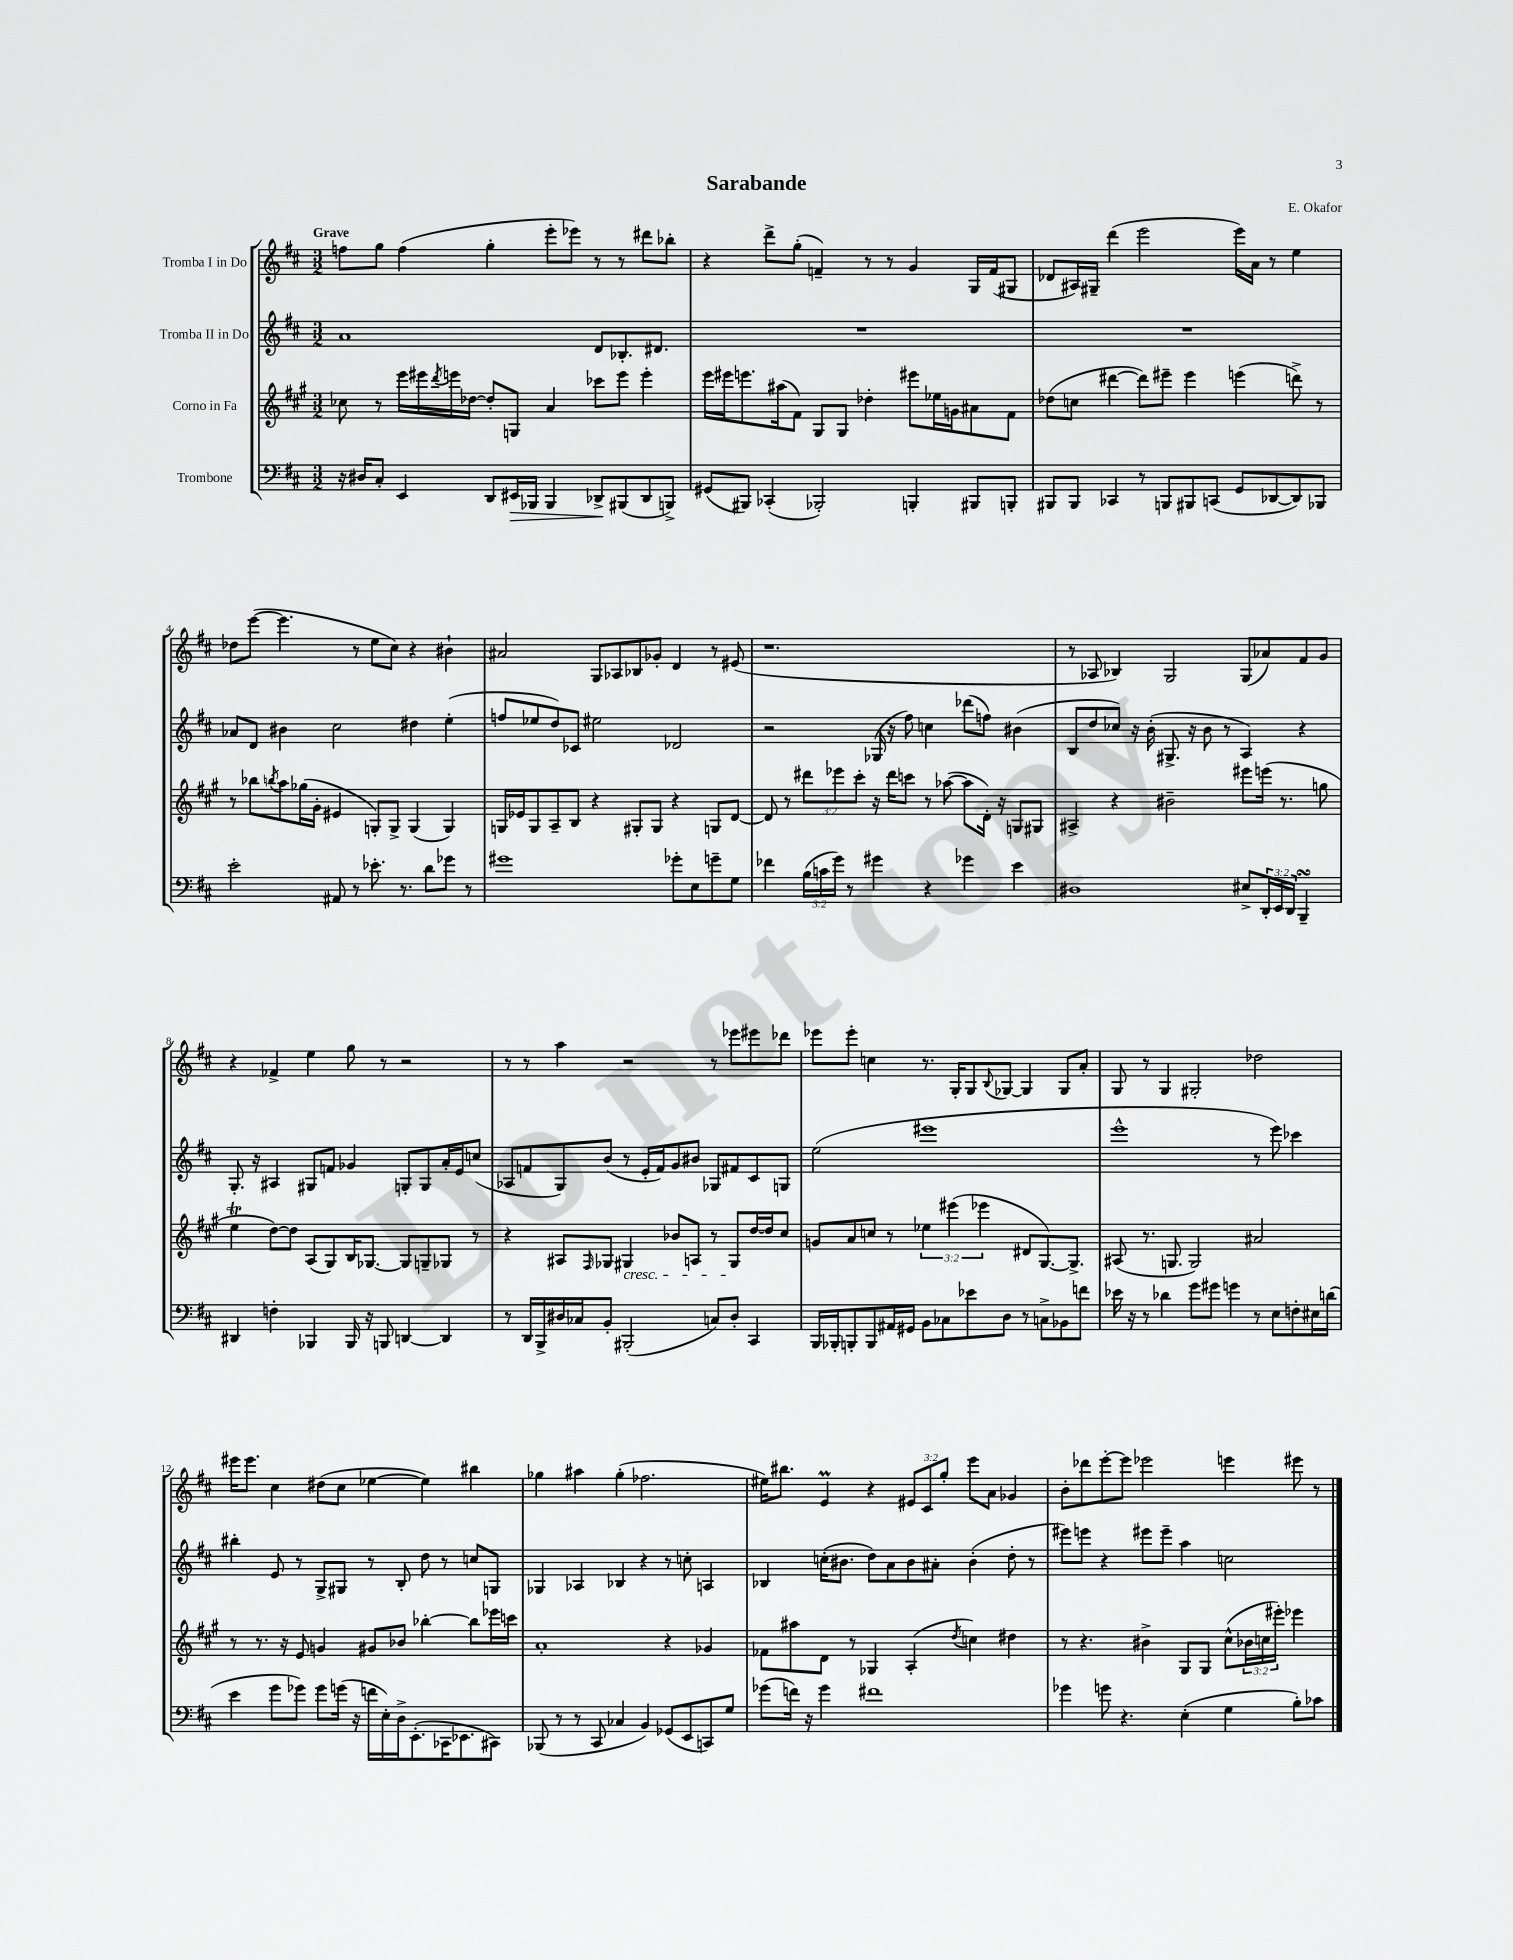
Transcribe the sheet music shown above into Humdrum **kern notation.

**kern	**kern	**kern	**kern
*staff4	*staff3	*staff2	*staff1
*clefF4	*clefG2	*clefG2	*clefG2
*k[f#c#]	*k[f#c#g#]	*k[f#c#]	*k[f#c#]
*M3/2	*M3/2	*M3/2	*M3/2
16r	8cc-	1a	8ff
16D#	.	.	.
8C#'	8r	.	8gg
4EE	16eee	.	(4ff
.	16eee#	.	.
.	8qddd	.	.
.	16eee	.	.
.	[16dd-	.	.
8DD	8dd-']	.	4gg'
16EE#	8G	.	.
16BBB-	.	.	.
4BBB-	4a	.	8eee'
.	.	.	8eee-)
8DD-^	8ccc-	8d	8r
(8BBB#	8eee	8.B-'	8r
8DD-	4eee'	.	8ddd#
.	.	8.d#	.
8BBB^)	.	.	8bb-'
=	=	=	=
(8GG#	16eee	1.r	4r
.	16eee#	.	.
8BBB#)	8.eee	.	.
(4CC-'	.	.	8ddd^
.	(16aa#	.	.
.	8f#)	.	(8gg'
2BBB-')	8G#	.	4f~)
.	8G#	.	.
.	4dd-'	.	8r
.	.	.	8r
4BBB'	8eee#	.	4g
.	16ee-	.	.
.	16g	.	.
8BBB#	8a#	.	16G
.	.	.	(16f
8BBB'	8f#	.	8G#
=	=	=	=
8BBB#	(8dd-	1.r	8d-
8BBB#	8cc	.	16A#)
.	.	.	16G#~
4CC-	[4ddd#	.	(4ddd
8r	8ddd#])	.	2eee
8BBB	8eee#~	.	.
8BBB#	4eee#	.	.
(8CC	.	.	.
8GG	(4eee	.	16eee)
.	.	.	16a
[8DD-	.	.	8r
8DD-])	8ddd^)	.	4ee
8BBB-	8r	.	.
=	=	=	=
2e'	8r	8a-	8dd-
.	8bb-	8d	([8eee
.	8qbb	.	.
.	8aa	4b#	4.eee]
.	(16gg-	.	.
.	16g#'	.	.
8AA#	4e#	2cc#	.
8r	.	.	8r
8.e-'	8G')	.	8ee
.	8G^	.	8cc#)
8.r	.	.	.
.	(4G	4dd#	4r
8d	.	.	.
8g-	4G)	(4ee'	4b#`
8r	.	.	.
=	=	=	=
1g#	16G	8ff	2a#
.	16e-	.	.
.	8G	8ee-	.
.	8A~	8dd)	.
.	8B	8c-	.
.	4r	2ee#	8G
.	.	.	8A-
.	8G#'	.	8B-
.	8G#	.	8g-'
8g-'	4r	2d-	4d
8E	.	.	.
8g~	8G	.	8r
8G	[8d	.	(8e#
=	=	=	=
4f-	8d]	2r	1.r
.	8r	.	.
(24B	12ddd#	.	.
24c	.	.	.
24g)	12eee-	.	.
8r	.	.	.
.	12ccc#'	.	.
4g#	16r	(16G-	.
.	16ddd#	16r	.
.	8ccc	8ff#)	.
4r	8r	4cc	.
.	([8aa-	.	.
4g-	8aa-]	(8ddd-	.
.	16d')	8ff)	.
.	16r	.	.
4e	8G	(4b#	.
.	8G#	.	.
=	=	=	=
1D#	4A#^	8B	8r
.	.	8dd	8A-
.	4r	8cc-)	4B-)
.	.	16r	.
.	.	(16b'	.
.	2b#~	8.G#^	2G
.	.	16r	.
.	.	8b	.
.	.	8r	.
8E#^	8eee#	4A)	(8G
24DD'	(16eee	.	8a-)
24EE	.	.	.
.	8.r	.	.
24DD	.	.	.
4BBB~	.	4r	8f#
.	8gg	.	8g
=	=	=	=
4DD#	4ee	8.G'	4r
.	.	16r	.
4F'	[8dd)	4A#	4f-^
.	8dd]	.	.
4BBB-	(8A	8G#	4ee
.	8G#)	8f	.
16BBB-	16B	4g-	8gg
16r	[8.G-	.	.
8BBB	.	.	8r
[4DD	8G-]	8G'	2r
.	8G~	8G	.
4DD]	8G-	16a'	.
.	.	16e	.
.	8r	(8cc	.
=	=	=	=
8r	4r	8A-	8r
16DD	.	8f	8r
16BBB^	.	.	.
16D#	8A#	8G)	4aa
16C-	.	.	.
.	16qqF#	.	.
8BB'	8G-	(8b	.
(2BBB#'	4G#	8r	2r
.	.	16e'	.
.	.	16f)	.
.	8b-	8g	.
.	8A	8b#	.
8C)	8r	8G-	8r
8D#'	8G#	8f#	8eee-
4CC#	[16dd	8c#	8eee#
.	16dd]	.	.
.	8cc#	8G	8ddd-
=	=	=	=
16BBB	8g	(2ee	8eee-
16BBB-'	.	.	.
8BBB'	8a	.	8eee-'
8BBB	8cc	.	4cc
16AA#	8r	.	.
16GG#	.	.	.
8BB	6ee-	1eee#	8.r
8C-	.	.	.
.	(6eee#	.	.
.	.	.	16G'
8e-	.	.	8G
.	6eee-	.	.
.	.	.	8qqB
8D	.	.	[8G-
8r	8d#	.	4G-]
8C^	[8.G#)	.	.
8BB-	.	.	8G-
.	8.G#^]	.	.
8f	.	.	8a'
=	=	=	=
16e-	(8A#	1eee^^	8G
16r	.	.	.
8r	8.r	.	8r
4d-	.	.	4G
.	8.G	.	.
8g	2G)	.	2G#'
8g#	.	.	.
4g	.	.	.
8r	2a#	8r	2dd-
8E	.	8eee)	.
8F'	.	4ccc-	.
16E#	.	.	.
(16d	.	.	.
=	=	=	=
4e	8r	4bb#'	16eee#
.	.	.	8.eee#
.	8.r	.	.
8g	.	8e	4cc#
.	16r	.	.
8g-)	8e	8r	.
8g-	4g	8G^	(8dd#
(16g	.	8G#	8cc#
16r	.	.	.
16f	8g#	8r	[4ee-
16E')	.	.	.
16D^	8b-	8B'	.
(8.EE'	.	.	.
.	[4bb-'	8dd	4ee-])
16CC-	.	8r	.
8.EE-	.	.	.
.	8bb-]	8cc	4bb#
8CC#)	16eee-	8G	.
.	16ccc	.	.
=	=	=	=
(8BBB-	1a'	4G-	4gg-
8r	.	.	.
8r	.	4A-	4aa#
8CC#	.	.	.
4C-	.	4B-	(4gg-'
4BB)	.	4r	2.ff-
(8GG-	4r	8r	.
8EE	.	8cc'	.
8CC)	4g-	4A	.
8G	.	.	.
=	=	=	=
(8g-	8f-	4B-	16ee#)
.	.	.	8.bb#
16f)	8aa#	.	.
16r	.	.	.
4g-	8d	(16cc'	4e
.	.	8.b#	.
.	8r	.	.
1f#	4G-	8dd)	4r
.	.	8a	.
.	(4A'	8b#	12e#
.	.	.	12c#
.	.	8a#'	.
.	.	.	12gg'
.	8qdd	.	.
.	4cc)	(4b#'	8eee
.	.	.	8a
.	4dd#	8dd'	4g-
.	.	8r	.
=	=	=	=
4g-	8r	8eee#)	8b'
.	4.r	8eee	8ddd-
8g	.	4r	[8eee'
4.r	.	.	8eee]
.	4b#^	8eee#	2eee-
.	.	8eee#~	.
(4E'	8G#	4aa	.
.	8G#	.	.
4G	(8cc#^^	2cc	4eee
.	24b-	.	.
.	24cc	.	.
.	24eee#')	.	.
8B')	4eee-	.	8eee#
8c-	.	.	8r
==	==	==	==
*-	*-	*-	*-
